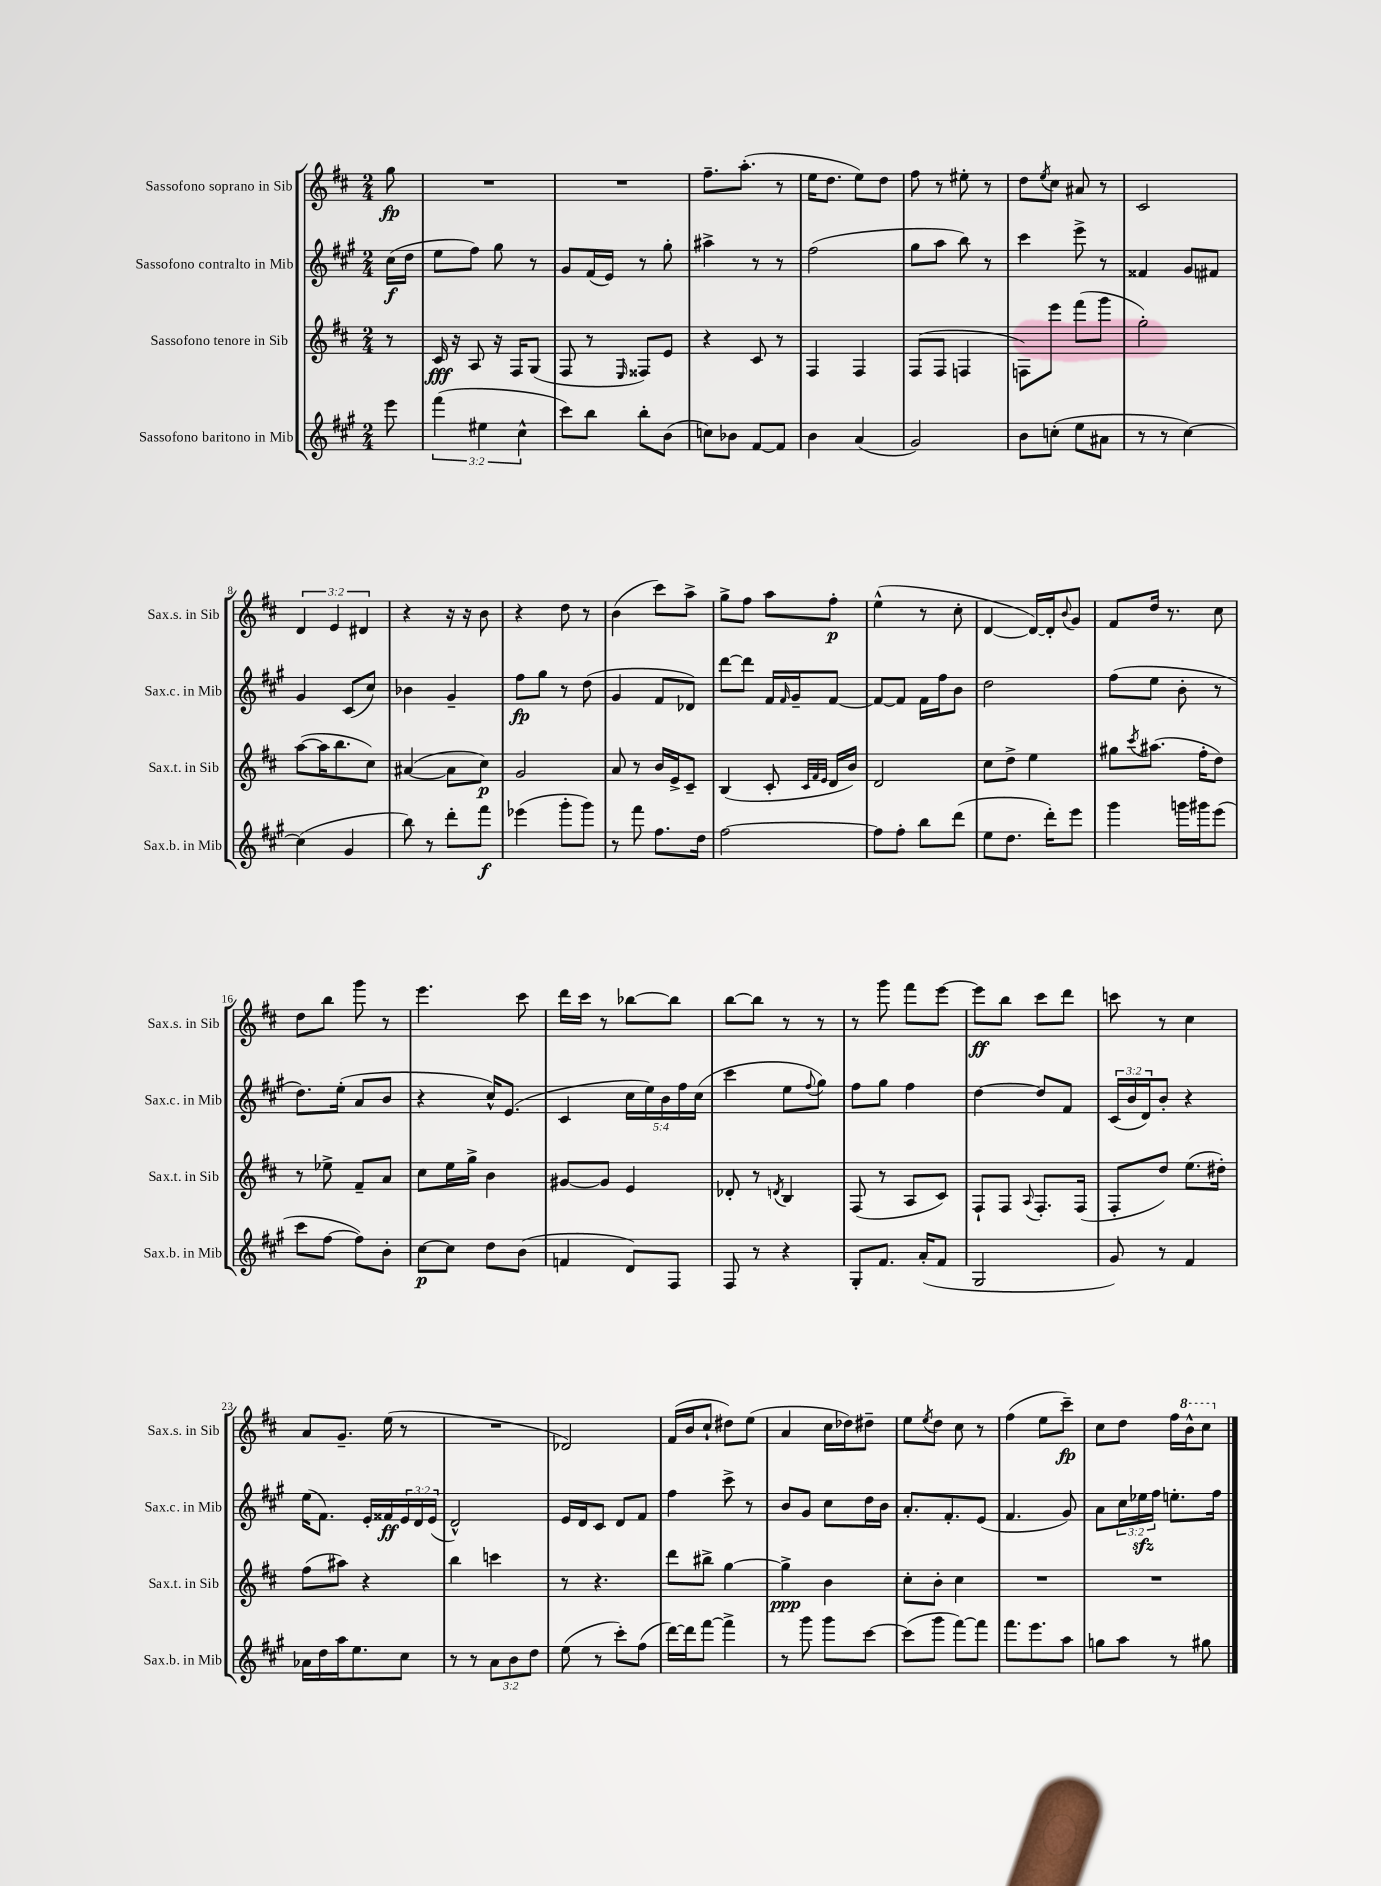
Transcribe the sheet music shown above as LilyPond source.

<<
\new StaffGroup <<
\new Staff = "s0" \with { instrumentName = "Sassofono soprano in Sib" shortInstrumentName = "Sax.s. in Sib" } {
    \clef treble \key d \major \numericTimeSignature \time 2/4 \override Staff.TupletNumber.text = #tuplet-number::calc-fraction-text \partial 8
    g''8\fp |
    R2 |
    R2 |
    fis''8.-- a''8.-.( r8 |
    e''16 d''8. e''8) d''8 |
    fis''8 r8 eis''8-. r8 |
    d''8 \acciaccatura { e''8 } cis''8 ais'8 r8 |
    cis'2 |
    \tuplet 3/2 { d'4 e'4 dis'4 } |
    r4 r16 r16 b'8 |
    r4 d''8 r8 |
    b'4( cis'''8) a''8-> |
    g''8-> fis''8 a''8 fis''8-.\p |
    e''4-^( r8 cis''8-. |
    d'4~ d'16~) d'16-. \appoggiatura { b'8 } g'8 |
    fis'8 d''16 r8. cis''8 |
    d''8 b''8 g'''8 r8 |
    e'''4. cis'''8 |
    d'''16 cis'''16 r8 bes''8~ bes''8 |
    b''8~ b''8 r8 r8 |
    r8 g'''8 fis'''8 e'''8~ |
    e'''8\ff b''8 cis'''8 d'''8 |
    c'''8 r8 cis''4 |
    a'8 g'8.-- e''16( r8 |
    R2 |
    des'2) |
    fis'16( b'16 cis''8-! dis''8) e''8( |
    a'4 cis''16 des''16) dis''8-- |
    e''8 \acciaccatura { e''8 } d''8 cis''8 r8 |
    fis''4( e''8 cis'''8--\fp) |
    cis''8 d''8 fis''16 \ottava #1 b''16-^ cis'''8 \ottava #0 \bar "|." |
}
\new Staff = "s1" \with { instrumentName = "Sassofono contralto in Mib" shortInstrumentName = "Sax.c. in Mib" } {
    \clef treble \key a \major \numericTimeSignature \time 2/4 \override Staff.TupletNumber.text = #tuplet-number::calc-fraction-text \partial 8
    cis''16\f( d''16 |
    e''8 fis''8) gis''8 r8 |
    gis'8 fis'16( e'16) r8 gis''8-. |
    ais''4-> r8 r8 |
    fis''2( |
    gis''8 a''8 b''8) r8 |
    cis'''4 e'''8-> r8 |
    fisis'4 gis'8 fis'8 |
    gis'4 cis'8( cis''8) |
    bes'4 gis'4-- |
    fis''8\fp gis''8 r8 d''8( |
    gis'4 fis'8 des'8) |
    d'''8~ d'''8 fis'16 \grace { fis'16 } gis'16-- fis'8~ |
    fis'8~ fis'8 fis'16 fis''16 b'8 |
    d''2 |
    fis''8( e''8 b'8-. r8 |
    d''8.) e''16-.( a'8 b'8 |
    r4 cis''16-^) e'8.( |
    cis'4 \tuplet 5/4 { cis''16 e''16) b'16 fis''16 cis''16( } |
    cis'''4 e''8 \appoggiatura { fis''8 } gis''8) |
    fis''8 gis''8 fis''4 |
    d''4~ d''8 fis'8 |
    \tuplet 3/2 { cis'16( b'16 d'16) } b'8-. r4 |
    e''16( fis'8.) e'16-. fisis'16\ff \tuplet 3/2 { e'16 d'16 e'16( } |
    d'2-^) |
    e'16 d'16 cis'8 d'8 fis'8 |
    fis''4 cis'''8-> r8 |
    b'8 gis'8 cis''8 d''16 b'16 |
    a'8.-. fis'8.-. e'8( |
    fis'4. gis'8) |
    a'8 \tuplet 3/2 { cis''16 ees''16\sfz fis''16 } e''8.-. fis''16 \bar "|." |
}
\new Staff = "s2" \with { instrumentName = "Sassofono tenore in Sib" shortInstrumentName = "Sax.t. in Sib" } {
    \clef treble \key d \major \numericTimeSignature \time 2/4 \partial 8
    r8 |
    cis'16\fff r16 a8 r16 fis16 g8( |
    fis8 r8 \grace { e16 } fisis8) e'8 |
    r4 cis'8 r8 |
    fis4 fis4 |
    fis8( fis8 f4 |
    f8) e'''8 fis'''8( g'''8 |
    g''2-.) |
    a''8~( a''16 b''8. cis''8) |
    ais'4~( ais'8 cis''8\p) |
    g'2 |
    a'8 r8 b'16 e'16-> cis'8-- |
    b4( cis'8-. \grace { cis'32 fis'32 e'32 } d'16 b'16) |
    d'2 |
    cis''8 d''8-> e''4 |
    gis''8 \acciaccatura { cis'''8 } ais''8.( fis''16-. d''8) |
    r8 ees''8-> fis'8-- a'8 |
    cis''8 e''16 g''16-> b'4 |
    gis'8~ gis'8 e'4 |
    des'8-. r8 \acciaccatura { d'8 } b4 |
    fis8( r8 a8 cis'8) |
    fis8-! fis8 \appoggiatura { a8 } fis8.-. fis16( |
    fis8-. d''8) e''8.( dis''16-.) |
    fis''8( ais''8) r4 |
    b''4 c'''4 |
    r8 r4. |
    d'''8 bis''8-> g''4~ |
    g''4->\ppp b'4 |
    cis''8-. b'8-. cis''4 |
    R2 |
    R2 \bar "|." |
}
\new Staff = "s3" \with { instrumentName = "Sassofono baritono in Mib" shortInstrumentName = "Sax.b. in Mib" } {
    \clef treble \key a \major \numericTimeSignature \time 2/4 \override Staff.TupletNumber.text = #tuplet-number::calc-fraction-text \partial 8
    e'''8 |
    \tuplet 3/2 { fis'''4( eis''4 cis''4-^ } |
    cis'''8) b''8 b''8-. b'8( |
    c''8) bes'8 fis'8~ fis'8 |
    b'4 a'4( |
    gis'2) |
    b'8 c''8-.( e''8 ais'8 |
    r8 r8 cis''4~) |
    cis''4( gis'4 |
    b''8) r8 d'''8-. fis'''8\f |
    ees'''4( gis'''8-. gis'''8) |
    r8 fis'''8 fis''8. d''16 |
    fis''2~ |
    fis''8 fis''8-. b''8 d'''8( |
    e''8 d''8. d'''16-.) e'''8 |
    gis'''4 g'''16 gis'''16 e'''8( |
    cis'''8 fis''8~ fis''8) b'8-. |
    cis''8~\p cis''8 d''8 b'8( |
    f'4 d'8) fis8 |
    fis8 r8 r4 |
    gis8-. fis'8. a'16-.( fis'8 |
    gis2 |
    gis'8) r8 fis'4 |
    aes'16 d''16 a''16 e''8. cis''8 |
    r8 r8 \tuplet 3/2 { a'8 b'8 d''8 } |
    e''8( r8 cis'''8-.) fis''8( |
    d'''16~) d'''16 fis'''8~ fis'''4-> |
    r8 gis'''8 gis'''8 cis'''8~ |
    cis'''8( gis'''8 fis'''8~) fis'''8 |
    fis'''8. e'''8. a''8 |
    g''8 a''8 r8 gis''8 \bar "|." |
}
>>
>>
